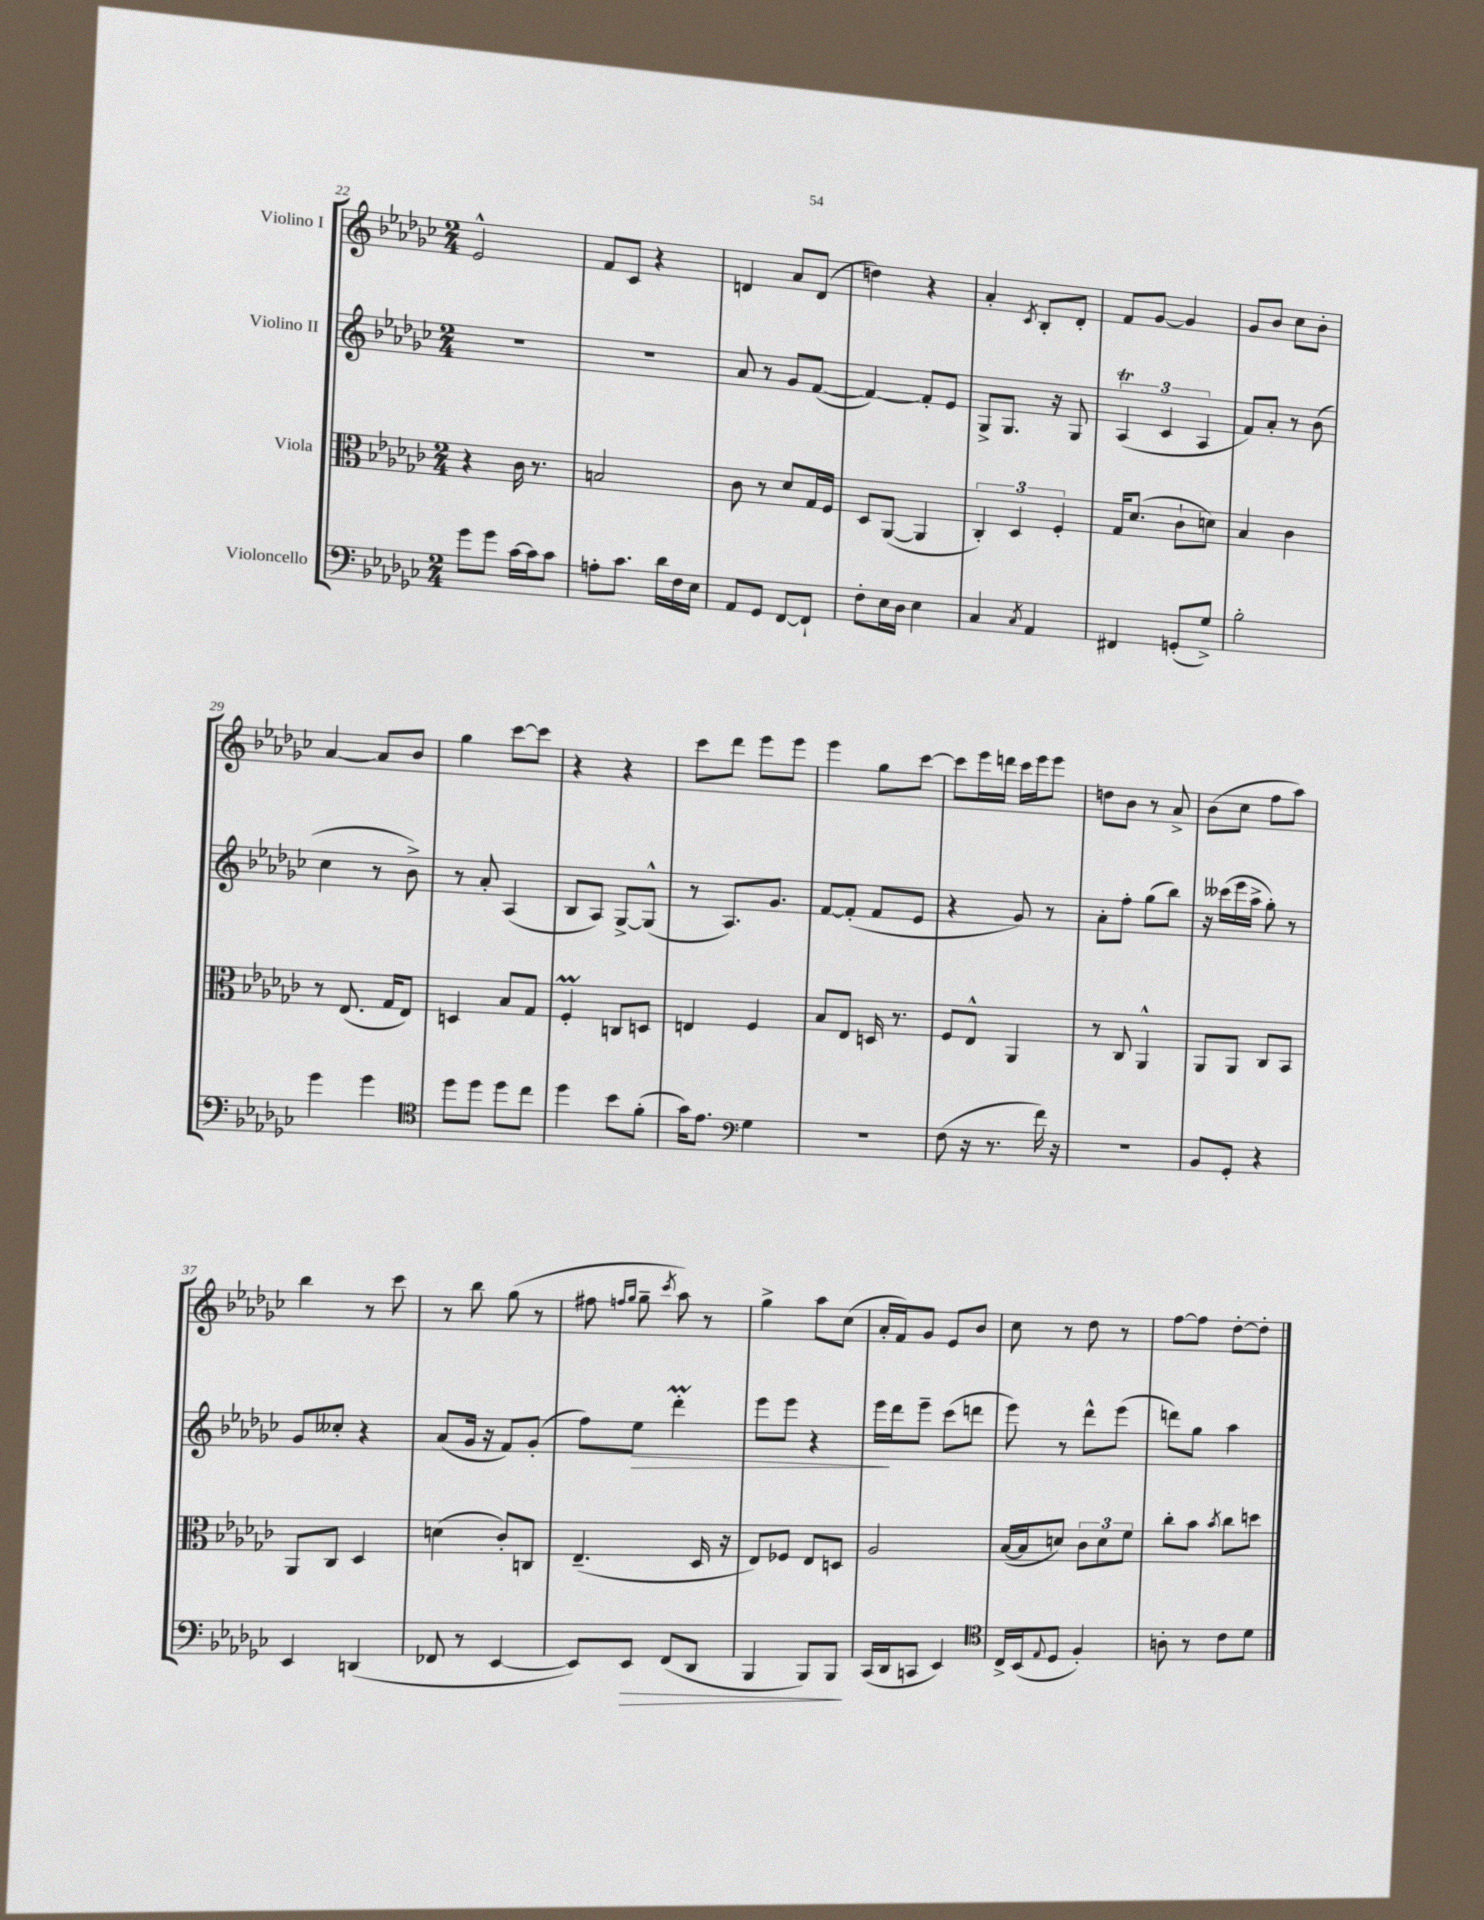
<<
\new StaffGroup <<
\new Staff = "s0" \with { instrumentName = "Violino I" } {
    \clef treble \key ges \major \numericTimeSignature \time 2/4
    ees'2-^ |
    f'8 ces'8 r4 |
    d'4 aes'8 d'8( |
    d''4) r4 |
    aes'4-. \acciaccatura { ces'8 } bes8-. des'8-. |
    f'8 ges'8~ ges'4 |
    ges'8 bes'8 ces''8 bes'8-. |
    aes'4~ aes'8 bes'8 |
    ges''4 ces'''8~ ces'''8 |
    r4 r4 |
    ces'''8 des'''8 ees'''8 ees'''8 |
    ees'''4 ges''8 ces'''8~ |
    ces'''8 ees'''16 d'''16 ces'''16 ees'''16 ees'''8 |
    d''8 bes'8 r8 aes'8-> |
    bes'8( ces''8 f''8 aes''8) |
    bes''4 r8 ces'''8 |
    r8 bes''8 ges''8( r8 |
    fis''8 \grace { f''16 ges''16 } ges''8-- \acciaccatura { ces'''8 } aes''8) r8 |
    ges''4-> aes''8 ces''8( |
    aes'16-. f'16) ges'8 ees'8 bes'8 |
    ces''8 r8 des''8 r8 |
    f''8~ f''8 des''8~-. des''8-. \bar "|." |
}
\new Staff = "s1" \with { instrumentName = "Violino II" } {
    \clef treble \key ges \major \numericTimeSignature \time 2/4
    R2 |
    R2 |
    aes'8 r8 ges'8 f'8~( |
    f'4~) f'8-. ees'8 |
    ges8-> ges8. r16 ges8 |
    \tuplet 3/2 { aes4\trill( ces'4 aes4 } |
    f'8) aes'8-. r8 bes'8( |
    ces''4 r8 bes'8->) |
    r8 aes'8-. aes4( |
    bes8 aes8) ges8~-> ges8-^( |
    r8 aes8.) ges'8. |
    f'8~ f'8-.( f'8 ees'8 |
    r4 ges'8) r8 |
    aes'8-. f''8-. ges''8( bes''8) |
    r16 ceses'''16( ees'''16 aes''16-> ges''8-.) r8 |
    ges'8 ceses''8-. r4 |
    aes'8( ges'16 r16 f'8) ges'8-.( |
    f''8) ees''8\> des'''4-.\prall |
    ees'''8 ees'''8 r4 |
    ees'''16\! des'''16 ees'''8-- ces'''8( d'''8 |
    ees'''8) r8 des'''8-^ ees'''8( |
    d'''8) ges''8 aes''4 \bar "|." |
}
\new Staff = "s2" \with { instrumentName = "Viola" } {
    \clef alto \key ges \major \numericTimeSignature \time 2/4
    r4 ces'16 r8. |
    b2 |
    ces'8 r8 des'8 ges16 f16 |
    des8 aes,8~( aes,4 |
    \tuplet 3/2 { ces4-.) des4 f4-. } |
    ges16 des'8.( ces'8-! d'8) |
    bes4 ces'4 |
    r8 ees8.( ges16 ees8) |
    d4 bes8 ges8 |
    f4-.\prall c8 d8 |
    e4 f4 |
    bes8 ees8 d16 r8. |
    f8 ees8-^ aes,4 |
    r8 ces8 aes,4-^ |
    aes,8 aes,8 ces8 bes,8 |
    aes,8 ces8 des4 |
    d'4( ces'8-.) c8 |
    ees4.--( des16 r16 |
    ees8) fes8 ees8 d8 |
    aes2 |
    bes16~( bes16 d'8) \tuplet 3/2 { ces'8 d'8 f'8 } |
    ces''8-. bes'8 \acciaccatura { bes'8 } ces''8 d''8 \bar "|." |
}
\new Staff = "s3" \with { instrumentName = "Violoncello" } {
    \clef bass \key ges \major \numericTimeSignature \time 2/4
    ges'8 ges'8 ces'16~ ces'16 ces'8 |
    a8-. ces'8. des'16 f16 ees16 |
    aes,8 ges,8 f,8~ f,8-! |
    f8-. ees16 des16 ees4 |
    ces4 \acciaccatura { ces8 } aes,4 |
    fis,4 g,8-.( ges8->) |
    bes2-. |
    ges'4 ges'4 |
    \clef tenor des''8 des''8 des''8 ces''8 |
    des''4 bes'8 f'8-.( |
    ges'16) ees'8. \clef bass ges4 |
    R2 |
    f8( r16 r8. f'16) r16 |
    R2 |
    bes,8 ges,8-. r4 |
    ees,4 d,4( |
    fes,8 r8 ees,4~ |
    ees,8) ees,8\> f,8( des,8 |
    bes,,4 bes,,8) bes,,8\! |
    ces,16( des,16 c,8 ees,4) |
    \clef tenor ces16-> bes,16( \appoggiatura { ees8 } des8 f4-.) |
    a8-. r8 ces'8 des'8 \bar "|." |
}
>>
>>
\layout { \context { \Score currentBarNumber = #22 } }
